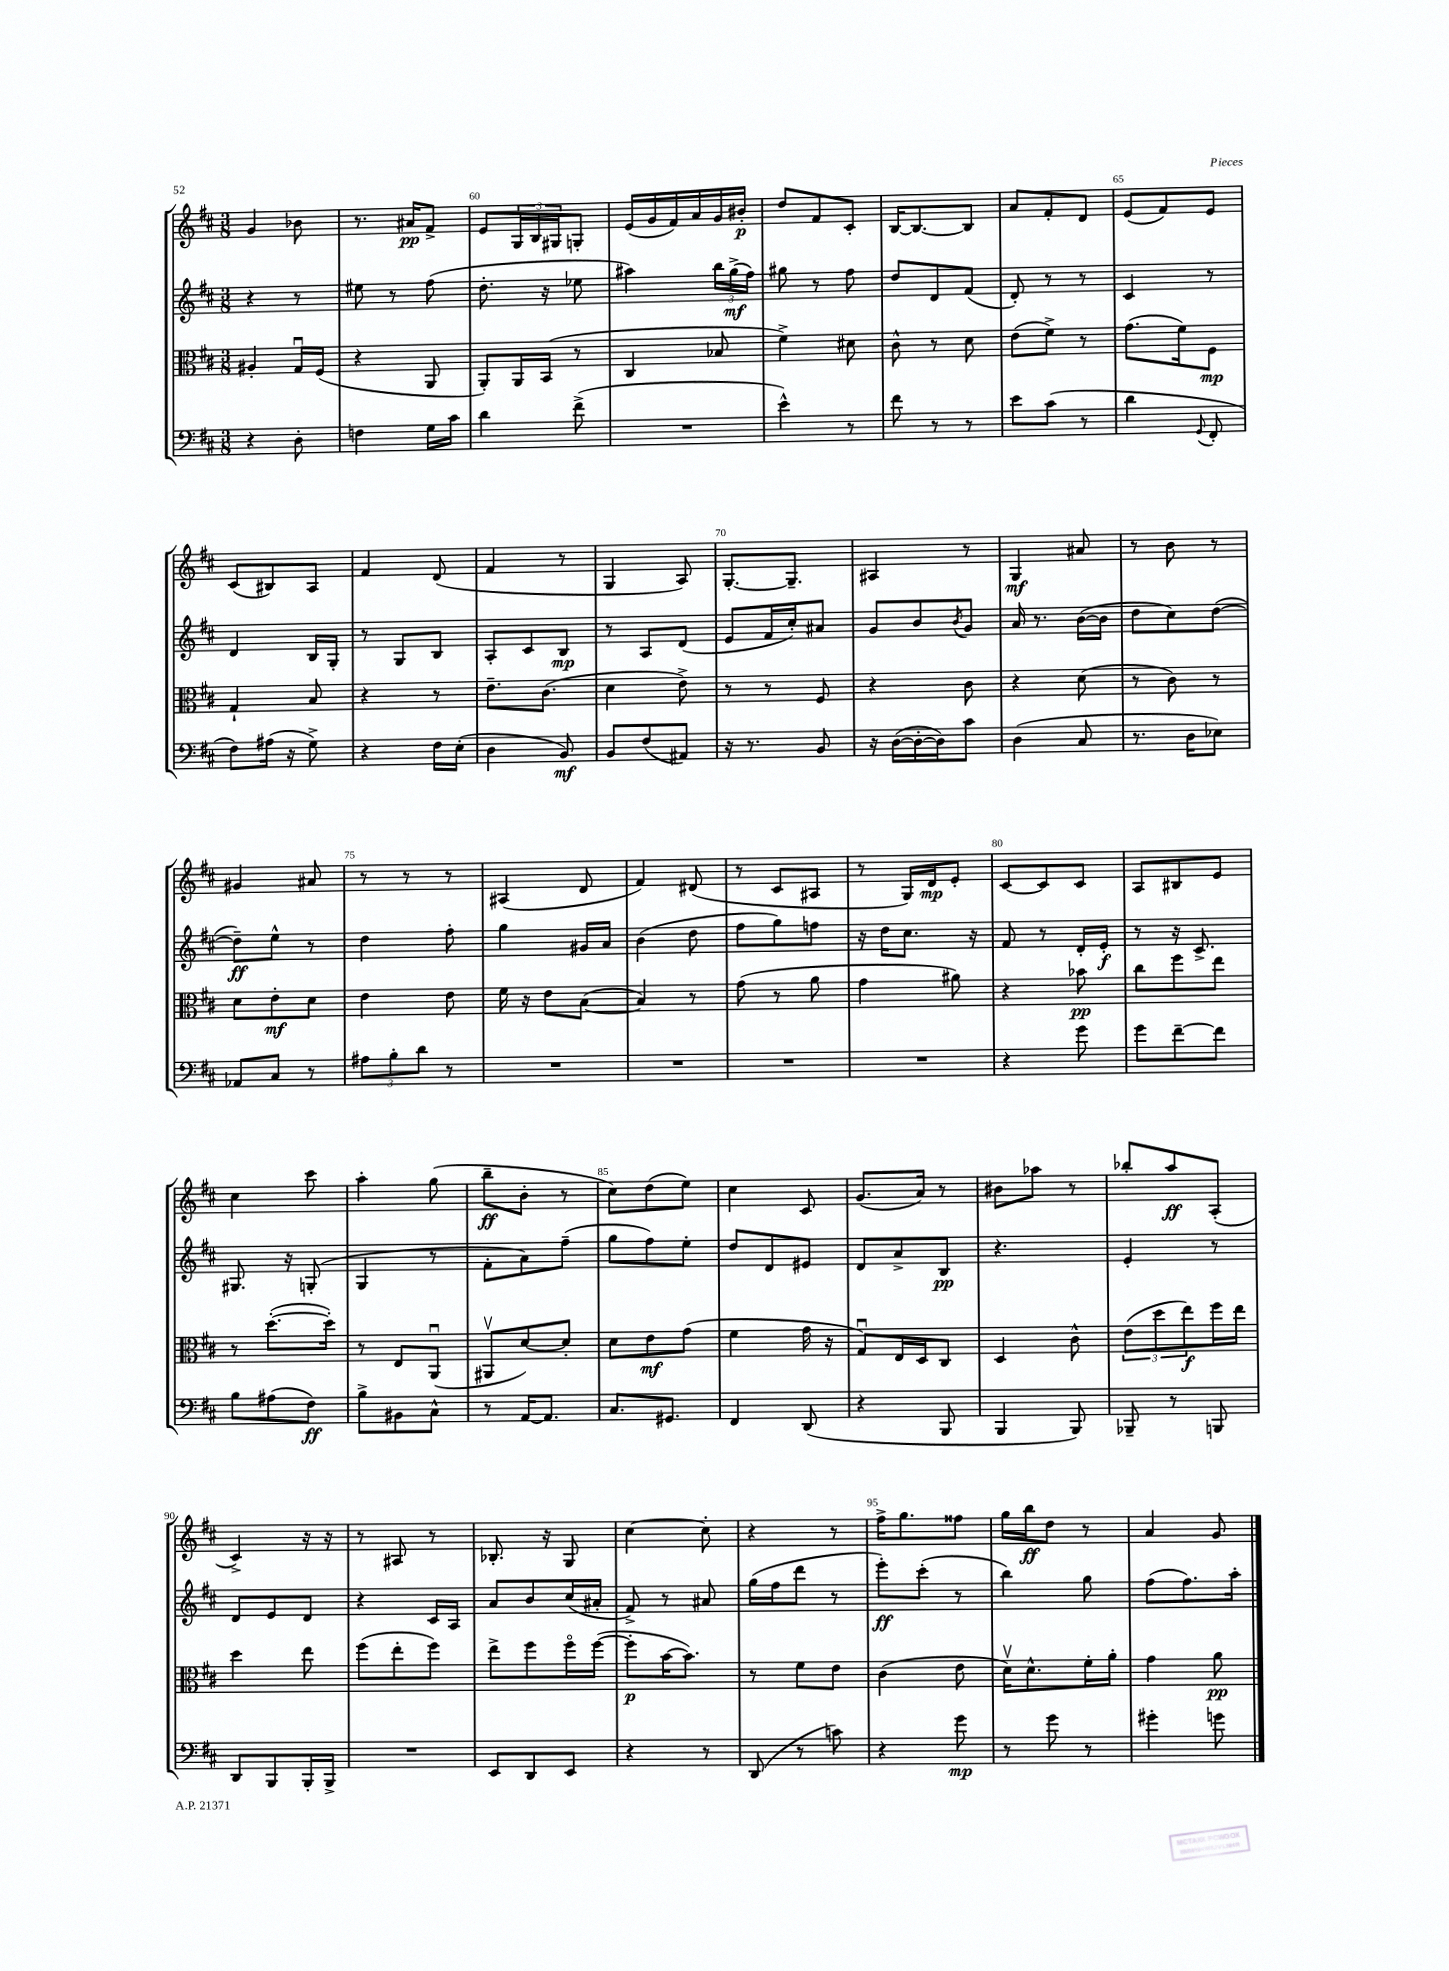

**kern	**kern	**kern	**kern
*staff4	*staff3	*staff2	*staff1
*clefF4	*clefC3	*clefG2	*clefG2
*k[f#c#]	*k[f#c#]	*k[f#c#]	*k[f#c#]
*M3/8	*M3/8	*M3/8	*M3/8
4r	4A#'	4r	4g
8D'	16Gu	8r	8b-
.	(16F#	.	.
=	=	=	=
4F	4r	8ee#	8.r
.	.	8r	.
.	.	.	16a#
16G	8AA	(8ff#	8f#^
16c#	.	.	.
=	=	=	=
4d	8AA')	8.dd'	8e
.	16AA	.	24G
.	.	.	24B
.	(16BB	16r	.
.	.	.	24G#
(8f#^	8r	8ee-	8G'
=	=	=	=
4.r	4C#	4aa#)	(16e
.	.	.	16g
.	.	.	16f#)
.	.	.	16a
.	8B-	24bb	16g
.	.	(24gg^	.
.	.	.	16b#'
.	.	24ff#)	.
=	=	=	=
4e^^)	4f#^)	8gg#	8dd
.	.	8r	8f#
8r	8d#	8ff#	8c#'
=	=	=	=
8f#	8c#^^	8dd	[16B
.	.	.	8.B_
8r	8r	8d	.
8r	8d	(8f#	8B]
=	=	=	=
8e	(8e	8d')	8a
(8c#	8f#^)	8r	8f#'
8r	8r	8r	8d
=	=	=	=
4d	(8.g	4c#	(8e
.	.	.	8f#)
.	16f#)	.	.
8qqGG	.	.	.
8FF#'	8F#	8r	8e
=	=	=	=
8F#)	4G`	4d	(8c#
(16A#	.	.	8B#)
16r	.	.	.
8G^)	8B	16B	8A
.	.	16G'	.
=	=	=	=
4r	4r	8r	4f#
.	.	8G	.
16F#	8r	8B	(8d
(16E'	.	.	.
=	=	=	=
4D	8.e~	8A'	4f#
.	.	8c#	.
.	(8.c#	.	.
8BB)	.	8B	8r
=	=	=	=
8BB	4d	8r	4G
(8F#	.	8A	.
8AA#)	8e^)	(8d	8A)
=	=	=	=
16r	8r	8e	[8.G'
8.r	.	.	.
.	8r	16f#	.
.	.	16cc#')	8.G~]
8BB	8F#	8a#	.
=	=	=	=
16r	4r	8g	4A#
([16D	.	.	.
16D'_	.	8b	.
16D])	.	.	.
.	.	8qb	.
8c#	8c#	8g	8r
=	=	=	=
(4D	4r	16a	4G
.	.	8.r	.
8C#	(8d	([16b	8a#
.	.	16b]	.
=	=	=	=
8.r	8r	8dd	8r
.	8c#)	8cc#)	8b
16D	.	.	.
8E-)	8r	([8dd	8r
=	=	=	=
8AA-	8d	8dd~])	4g#
8C#	8e'	8ee^^	.
8r	8d	8r	8a#
=	=	=	=
12A#	4e	4dd	8r
12B'	.	.	.
.	.	.	8r
12d	.	.	.
8r	8e	8ff#'	8r
=	=	=	=
4.r	16f#	4gg	(4A#
.	16r	.	.
.	8e	.	.
.	([8B	16g#	8d
.	.	16a	.
=	=	=	=
4.r	4B])	(4b	4f#)
.	8r	8dd	(8d#
=	=	=	=
4.r	(8g	8ff#	8r
.	8r	8gg)	8c#
.	8a	8ff	8A#
=	=	=	=
4.r	4g	16r	8r
.	.	16dd	.
.	.	8.cc#	16G)
.	.	.	16d
.	8a#)	.	8e'
.	.	16r	.
=	=	=	=
4r	4r	8f#	[8c#
.	.	8r	8c#]
8g	8b-	16d'	8c#
.	.	16e'	.
=	=	=	=
8g	8cc#	8r	8A
[8f#~	8ff#	16r	8B#
.	.	8.c#^	.
8f#]	8ee	.	8e
=	=	=	=
8B	8r	8.G#	4cc#
(8A#	([8.dd'	.	.
.	.	16r	.
8F#)	.	(8G'	8ccc#
.	16dd'])	.	.
=	=	=	=
8B^	8r	4G	4aa'
8BB#	8E	.	.
8C#^^	(8AAu	8r	(8gg
=	=	=	=
8r	8AA#v	8f#'	8bb~
[16AA	[8d)	8a)	8b'
8.AA]	.	.	.
.	8d']	(8ff#~	8r
=	=	=	=
8.C#	8d	8gg	8cc#)
.	8e	8ff#)	(8dd
8.GG#	.	.	.
.	(8g	8ee'	8ee)
=	=	=	=
4FF#	4f#	8dd	4cc#
.	.	8d	.
(8DD	16g	8e#	8c#
.	16r	.	.
=	=	=	=
4r	8Gu)	8d	(8.g
.	16E	8a^	.
.	16D	.	16a)
8BBB	8C#	8B	8r
=	=	=	=
4BBB	4D	4.r	8b#
.	.	.	8aa-
8BBB)	8c#^^	.	8r
=	=	=	=
8BBB-~	(12e	4e'	8bb-'
.	12dd	.	.
8r	.	.	8aa
.	12ee)	.	.
8BBB	16ff#	8r	(8A'
.	16ee	.	.
=	=	=	=
8DD	4dd	8d	4c#^)
8BBB	.	8e	.
16BBB'	8ee	8d	16r
16BBB^	.	.	16r
=	=	=	=
4.r	(8ff#	4r	8r
.	8ee'	.	8A#
.	8ff#)	16c#	8r
.	.	16A	.
=	=	=	=
8EE	8ee^	8a	8.B-'
8DD	8ff#	8b	.
.	.	.	16r
8EE	16ff#o	(16cc#	8G
.	([16ff#	16a#'	.
=	=	=	=
4r	8ff#']	8f#^)	[4cc#
.	[16b	8r	.
.	8.b])	.	.
8r	.	8a#	8cc#']
=	=	=	=
(8DD	8r	(16gg	4r
.	.	16ff#	.
8r	8f#	8ddd	.
8c)	8e	8r	8r
=	=	=	=
4r	(4c#	8eee')	16ff#^
.	.	.	8.gg
.	.	(8ccc#'	.
8g	8e	8r	8ff##
=	=	=	=
8r	16dv)	4bb)	16gg
.	8.d^^	.	16bb
8g	.	.	8dd
8r	16f#'	8gg	8r
.	16a'	.	.
=	=	=	=
4g#'	4g	(8ff#	4a
.	.	8.ff#)	.
8g	8a	.	8g
.	.	16aa'	.
==	==	==	==
*-	*-	*-	*-
